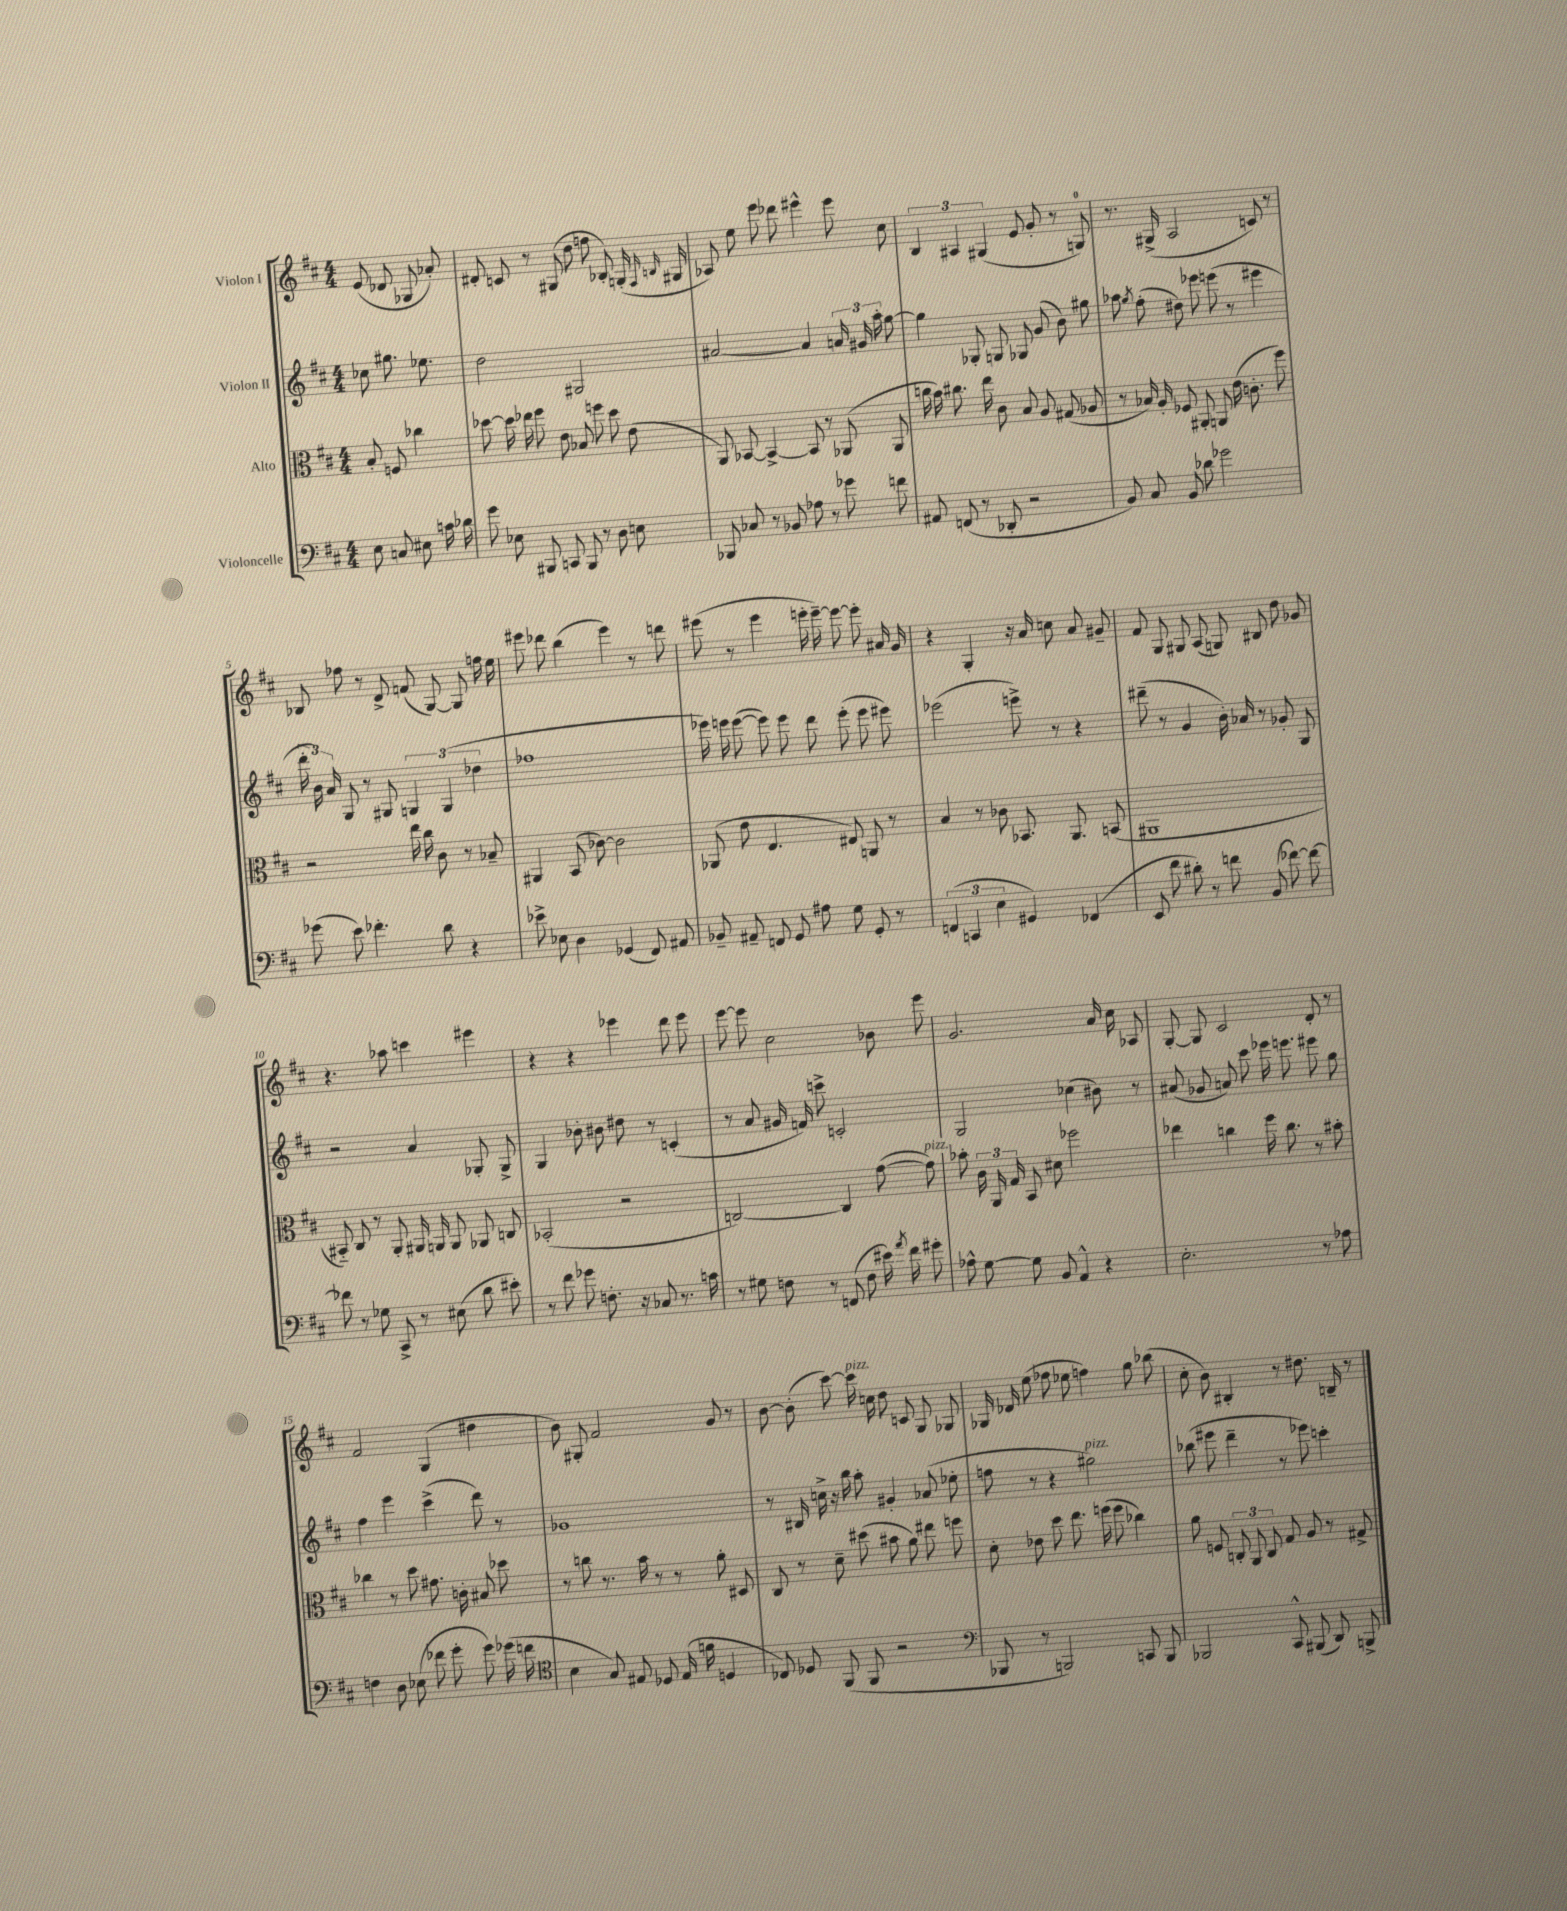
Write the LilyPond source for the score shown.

<<
\new StaffGroup <<
\new Staff = "s0" \with { instrumentName = "Violon I" } {
    \clef treble \key d \major \numericTimeSignature \time 4/4 \partial 2
    \autoBeamOff e'8( des'8 ges8 aes'8-.) |
    dis'8-. c'8 r8 gis8( d''8 f''8 bes8-.) g16-.( \grace { fis16 b16 } gis16 |
    aes8) e''8 e'''8 des'''8 eis'''4-^ eis'''8 cis''8 |
    \tuplet 3/2 { b4 ais4 gis4( } e'8 g'8-. r8 g8-0) |
    r8. gis16->( a2 c'8) r8 |
    bes8 fes''8 r8 d'8-> f'8( g8~) g8 f''16 e''16 |
    eis'''8 des'''8 b''4( eis'''4) r8 d'''8 |
    eis'''8( r8 eis'''4 e'''16-. e'''16~--) e'''8~ e'''8-. ais'16 g'16 |
    r4 g4-. r16 a'16 c''8 a'8 gis'8-- |
    fis'8 g8 gis8 a8( g8) bis8 d''8 ges'8 |
    r4. aes''8 c'''4 eis'''4 |
    r4 r4 ees'''4 d'''8 ees'''8 |
    e'''8~ e'''8 cis''2 bes'8 e'''8 |
    g'2. a'16 cis''16 aes8 |
    g8~-. g8 cis'2 d'8-. r8 |
    fis'2 g4( dis''4 |
    b'8) gis8-. fis'2 g'8 r8 |
    b'8~ b'8-.( cis'''8~) cis'''16^\markup { \italic "pizz." } c''16 d''8 c'8 g8 ges8 |
    ges16 des'16 e''8( fes''8 ees''8 f''4) g''8 bes''8( |
    cis''8-. b'8) bis4-. r8 dis''8. b16-- r8 \bar "|." |
}
\new Staff = "s1" \with { instrumentName = "Violon II" } {
    \clef treble \key d \major \numericTimeSignature \time 4/4 \partial 2
    \autoBeamOff ces''8 gis''8. ees''8. |
    d''2 gis2 |
    ais'2~ ais'4 \tuplet 3/2 { a'16 gis'16 a''16-. } g''8~ |
    g''4 ges8-. g8 ges8 g'8( b'8) gis''8 |
    aes''8 \acciaccatura { g''8 } fis''8-.( dis''8) ees'''8 e'''8( r8 eis'''4 |
    \tuplet 3/2 { d'''16-. b'16) a'16 } g8 r8 gis8 \tuplet 3/2 { g4 g4( des''4 } |
    fes''1 |
    ees'''16) e'''16 e'''8~( e'''8) e'''8 d'''8 e'''8-.( e'''8 eis'''8) |
    ees'''2( e'''8->) r8 r4 |
    dis'''8--( r8 g'4 b'16-.) aes'16 r8 ges'8-. g8 |
    r2 a'4 ges8-. ges8-> |
    g4 bes'8-. bis'8 dis''8 r8 c'4-.( |
    r8 a'8 gis'16 f'16) c'''8-> c'2-. |
    g2 ces''4( bis'8) r8 |
    ais'8( ges'8 a'8) cis'''8 ees'''16 e'''8. eis'''8 g''8 |
    fis''4 e'''4 cis'''4->( d'''8) r8 |
    ges'1 |
    r8 bis16 c''16-> r16 b''16 a''8-. gis'4-. aes'8( ees''8-. |
    f''8 r8 r4 gis''2^\markup { \italic "pizz." }) |
    bes''8( eis'''8 d'''4-- r8 ees'''8) c'''4-. \bar "|." |
}
\new Staff = "s2" \with { instrumentName = "Alto" } {
    \clef alto \key d \major \numericTimeSignature \time 4/4 \partial 2
    \autoBeamOff b8-. f8 ces''4 |
    des''8~ des''16 ees''16 fis''8 e'8 bes8 f''8 des''8 e'8( |
    a,8) bes,8~ bes,4~-> bes,8 r8 aes,8( aes,8 |
    c''16 b'16) cis''8. e''16 cis'8 b8 a8 gis8( aes8 |
    r8 bes16) a16-. fes8 ais,8-. a,8 e'16( c'8.-. fis''8) |
    r2 e''16 cis''16 cis'8 r8 bes8-- |
    ais,4 b,8( ces'8~) ces'2 |
    aes,8( e'8 e4. eis8) a,8 r8 |
    b4 r8 ces'8 bes,8. a,8. b,8( |
    ais,1 |
    bis,8-_) cis8 r8 a,8-. ais,16 a,16 a,8 aes,8 c8 |
    bes,2-.( r2 |
    c2~) c4 g'8~( g'8^\markup { \italic "pizz." }) |
    bes'8-. \tuplet 3/2 { cis'16 a,16 g16 } b,8 dis'8 fes''2 |
    ees''4 c''4 fis''16 c''8. r8 bis'8-. |
    ces''4 r8 d''8 gis'8. c'16-. bis8 des''8 |
    r8 c''8 r8. b'16 r8 r8 a'8-. dis8 |
    cis8 r8 d'8-- dis''8( bis'8 a'8) eis''8 f''8 |
    d'8-. ees'8 d''8 e''8. f''16( f''8 ces''4) |
    a'8 f8 \tuplet 3/2 { c8-. a,8 c8 } g8 a8 r8 gis8-> \bar "|." |
}
\new Staff = "s3" \with { instrumentName = "Violoncelle" } {
    \clef bass \key d \major \numericTimeSignature \time 4/4 \partial 2
    \autoBeamOff e8 c8 eis8 c'16 des'16 |
    g'8 ees8 bis,,8 c,8 bis,,8 r8 d8 e8 |
    bes,,8 ces8 r8 bes,8 aes8 r8 ges'8 f'8 |
    ais,8 f,8( r8 des,8-. r2 |
    b,8) cis8 b,8 des'8 ges'2 |
    ges'8( e'8) fes'4.-. d'8 r4 |
    ees'8-> ees8 d4 ges,4( fis,8) ais,8 |
    bes,8-- ais,8-- f,8 g,8 ais8 g8 g,8-. r8 |
    \tuplet 3/2 { f,4( c,4 e4 } gis,4) fes,4( |
    e,8 fis'8 dis'8-.) r8 f'8 b,8( fes'8~) fes'8~ |
    fes'8 r8 ges8 cis,8-> r8 eis8( d'8 eis'8-.) |
    r8 fis'8 ges'8 f8.-. r16 ces8 r8. c'16 |
    r8 gis8 f8 r8 f,8( f8 eis'16) \acciaccatura { a'8 } fis'16 gis'8-. |
    aes8-^ g8~ g8 b,8 a,4-^ r4 |
    e2.-. r8 aes8 |
    f4 d8 ees8( fes'8 g'8-. g'8) ges'16( f'16 |
    \clef tenor b4 g8) eis8 des8 eis16( f'16 d4 |
    ces8) des8 fis,8( fis,8 r2 |
    \clef bass bes,,8 r8 b,,2) c,8 b,,8 |
    bes,,2 cis,8-^ bis,,8( d,8) b,,8-> \bar "|." |
}
>>
>>
